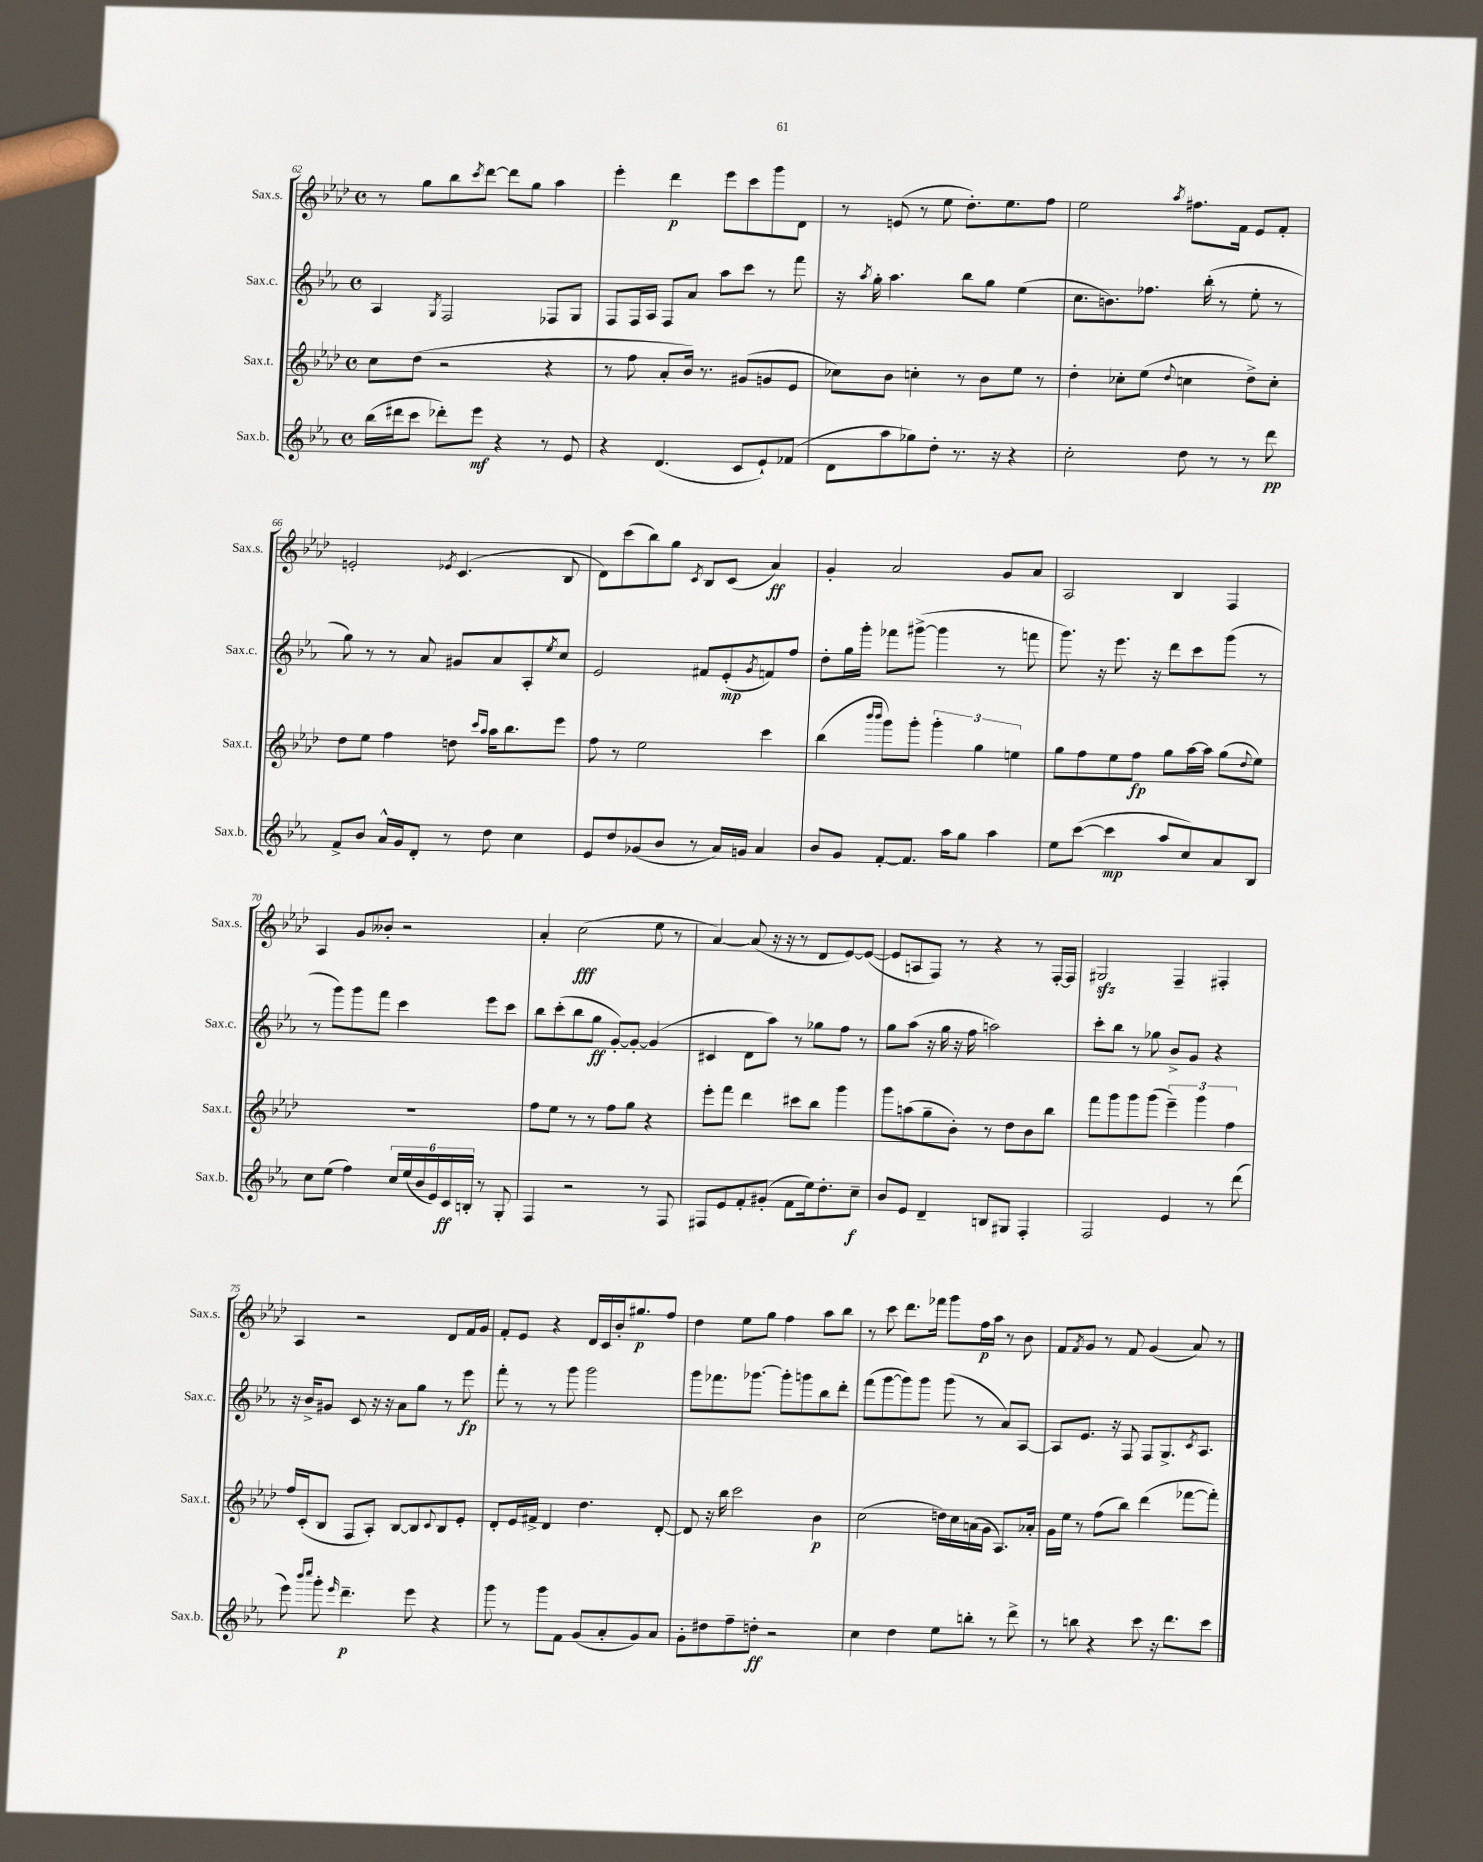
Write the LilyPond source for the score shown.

<<
\new StaffGroup <<
\new Staff = "s0" \with { instrumentName = "Sax.s." shortInstrumentName = "Sax.s." } {
    \clef treble \key aes \major \defaultTimeSignature \time 4/4
    r8 g''8 bes''8 \acciaccatura { c'''8 } des'''8~ des'''8 g''8 aes''4 |
    ees'''4-. des'''4\p ees'''8 c'''8 g'''8 des'8 |
    r8 e'8( r8 ees''8 des''8.-.) ees''8. f''8 |
    ees''2 \acciaccatura { aes''8 } fis''8. f'16 ees'8 f'8-. |
    e'2-. \acciaccatura { ees'8 } c'4.( bes8 |
    des'8) c'''8( bes''8) g''8 \acciaccatura { c'8 } bes8 c'8( aes'4\ff) |
    g'4-. aes'2 g'8 aes'8 |
    aes2 bes4 f4 |
    aes4 g'8 beses'8-. r2 |
    aes'4-. c''2\fff( ees''8 r8 |
    aes'4~) aes'8( r16 r16 r8 des'8 ees'8~) ees'8~( |
    ees'8 a8 f8) r8 r4 r8 f16~-. f16 |
    gis2\sfz f4-- fis4-. |
    aes4 r2 des'8 f'16 g'16 |
    f'8-. ees'8 r4 des'16 c'16 bes'16-. gis''8.\p f''8 |
    des''4 ees''8 g''8 f''4 aes''8 bes''8 |
    r8 c'''8 des'''8. fes'''16 g'''8 f''16\p aes''16 r8 bes'8 |
    f'8 \acciaccatura { f'8 } g'8 r8 f'8 g'4( aes'8) r8 \bar "|." |
}
\new Staff = "s1" \with { instrumentName = "Sax.c." shortInstrumentName = "Sax.c." } {
    \clef treble \key ees \major \defaultTimeSignature \time 4/4
    aes4 \acciaccatura { g8 } f2 fes8 g8 |
    f8 f16 aes16 f8 aes'8 aes''8 c'''8 r8 f'''8 |
    r16 \acciaccatura { aes''8 } g''16-. aes''4. bes''8 g''8 ees''4( |
    c''8. b'8.) fes''8. bes''16-.( r8 ees''8-. r8 |
    g''8) r8 r8 aes'8 gis'8 aes'8 aes8-. \acciaccatura { ees''8 } c''8 |
    ees'2 fis'8 ees'8-.\mp( \acciaccatura { g'8 } f'8) f''8 |
    d''8-. g''16 g'''16-. fes'''8 gis'''8~->( gis'''4 r8 f'''8 |
    g'''8.) r16 ees'''8. r16 d'''8 c'''8 g'''8( r8 |
    r8 g'''8) g'''8 f'''8 c'''4 ees'''8 c'''8 |
    bes''8 c'''8-.( bes''8 g''8\ff g'8~-.) g'8~-. g'4( |
    cis'4 d'8 aes''8) r8 ges''8 f''8 r8 |
    g''8 aes''8( r16 g''16 r16 f''16 a''2) |
    c'''8-. bes''8 r8 ges''8 bes'8-> g'8 r4 |
    r16 bes'16-> gis'8 c'8 r16 r16 aes'8 g''8 r8 ees'''8\fp |
    f'''8-. r8 r8 g'''8 g'''2 |
    g'''8 fes'''8. ges'''8.~ ges'''8-. g'''8 bes''8 d'''8-. |
    f'''8( g'''8~ g'''8) g'''8 g'''8( r8 aes'8) aes8~ |
    aes8 ees'8. r16 f8 f8 g8.-> \acciaccatura { c'8 } aes8. \bar "|." |
}
\new Staff = "s2" \with { instrumentName = "Sax.t." shortInstrumentName = "Sax.t." } {
    \clef treble \key aes \major \defaultTimeSignature \time 4/4
    c''8 des''8( r2 r4 |
    r8 f''8 aes'8-. bes'16) r8. gis'8( g'8 ees'8 |
    ces''8) bes'8 c''4-. r8 bes'8 ees''8 r8 |
    des''4-. ces''8-. ees''8( \appoggiatura { des''8 } c''4 des''8->) c''8-. |
    des''8 ees''8 f''4 d''8 \grace { c'''16 aes''16 } aes''16 bes''8. ees'''8 |
    f''8 r8 ees''2 c'''4 |
    bes''4( \grace { bes'''16 bes'''16 } g'''8) g'''8-. \tuplet 3/2 { g'''4-. g''4 e''4 } |
    g''8 f''8 ees''8 f''8\fp g''8 aes''16~ aes''16 g''8( \appoggiatura { des''8 } ees''8) |
    R1 |
    f''8 ees''8 r8 r8 f''8 g''8 r4 |
    ees'''8-. f'''8 des'''4 cis'''8 bes''8 g'''4 |
    g'''8 a''8( g''8-- bes'8-.) r8 des''8 bes'8 bes''8 |
    f'''8 g'''8 g'''8 g'''8( \tuplet 3/2 { ees'''4--) g'''4 f''4 } |
    f''16 c'16-.( bes8 f8 aes8-.) bes8~ bes8 \appoggiatura { c'8 } bes8 ees'8-. |
    des'8-. ees'16 fis'16-> des'4 des''4. des'8~-. |
    des'8 r16 bes''16 c'''2 bes'4\p |
    c''2( d''16) c''16 a'16( g'16 aes8.) aes'16-. |
    g'16 ees''16 r8 f''8( bes''8) des'''4( fes'''8~ fes'''8-.) \bar "|." |
}
\new Staff = "s3" \with { instrumentName = "Sax.b." shortInstrumentName = "Sax.b." } {
    \clef treble \key ees \major \defaultTimeSignature \time 4/4
    bes''16( dis'''16 c'''8 des'''8-.) ees'''8\mf r4 r8 ees'8 |
    r4 d'4.( c'8 ees'8-!) fes'8( |
    d'8 aes''8 ges''8) d''8-. r8. r16 r4 |
    c''2-. d''8 r8 r8 d'''8\pp |
    f'8-> bes'8 aes'16-^ g'16 d'8-. r8 d''8 c''4 |
    ees'8 d''8 ges'8( bes'8 r8 aes'16) g'16 aes'4 |
    bes'8 g'8 f'8~-. f'8. aes''16 g''8 aes''4 |
    ees''8 c'''8~( c'''4\mp aes''8 c''8) aes'8 bes8 |
    c''8 ees''8( f''4) \tuplet 6/4 { c''16 ees''16( bes'16 ees'16) c'16\ff b16-. } r8 g8-. |
    f4 r2 r8 f8 |
    fis8 ees'8 f'8-. gis'8-.( f'8 ees''16) d''8.-. c''8--\f |
    bes'8 ees'8 d'4-- b8 gis8 f4-. |
    f2 ees'4 r8 d'''8( |
    ees'''8) \grace { bes'''16 c''''16 } g'''8-. \grace { ees'''16 } d'''4.--\p ees'''8 r4 |
    g'''8 r8 g'''8 f'8 g'8( aes'8-. g'8) aes'8 |
    g'8-. dis''8 f''8-- d''8-.\ff r2 |
    c''4 d''4 ees''8 b''8-. r8 d'''8-> |
    r8 b''8 r4 c'''8 r16 d'''8. c'''8 \bar "|." |
}
>>
>>
\layout { \context { \Score currentBarNumber = #62 } }
